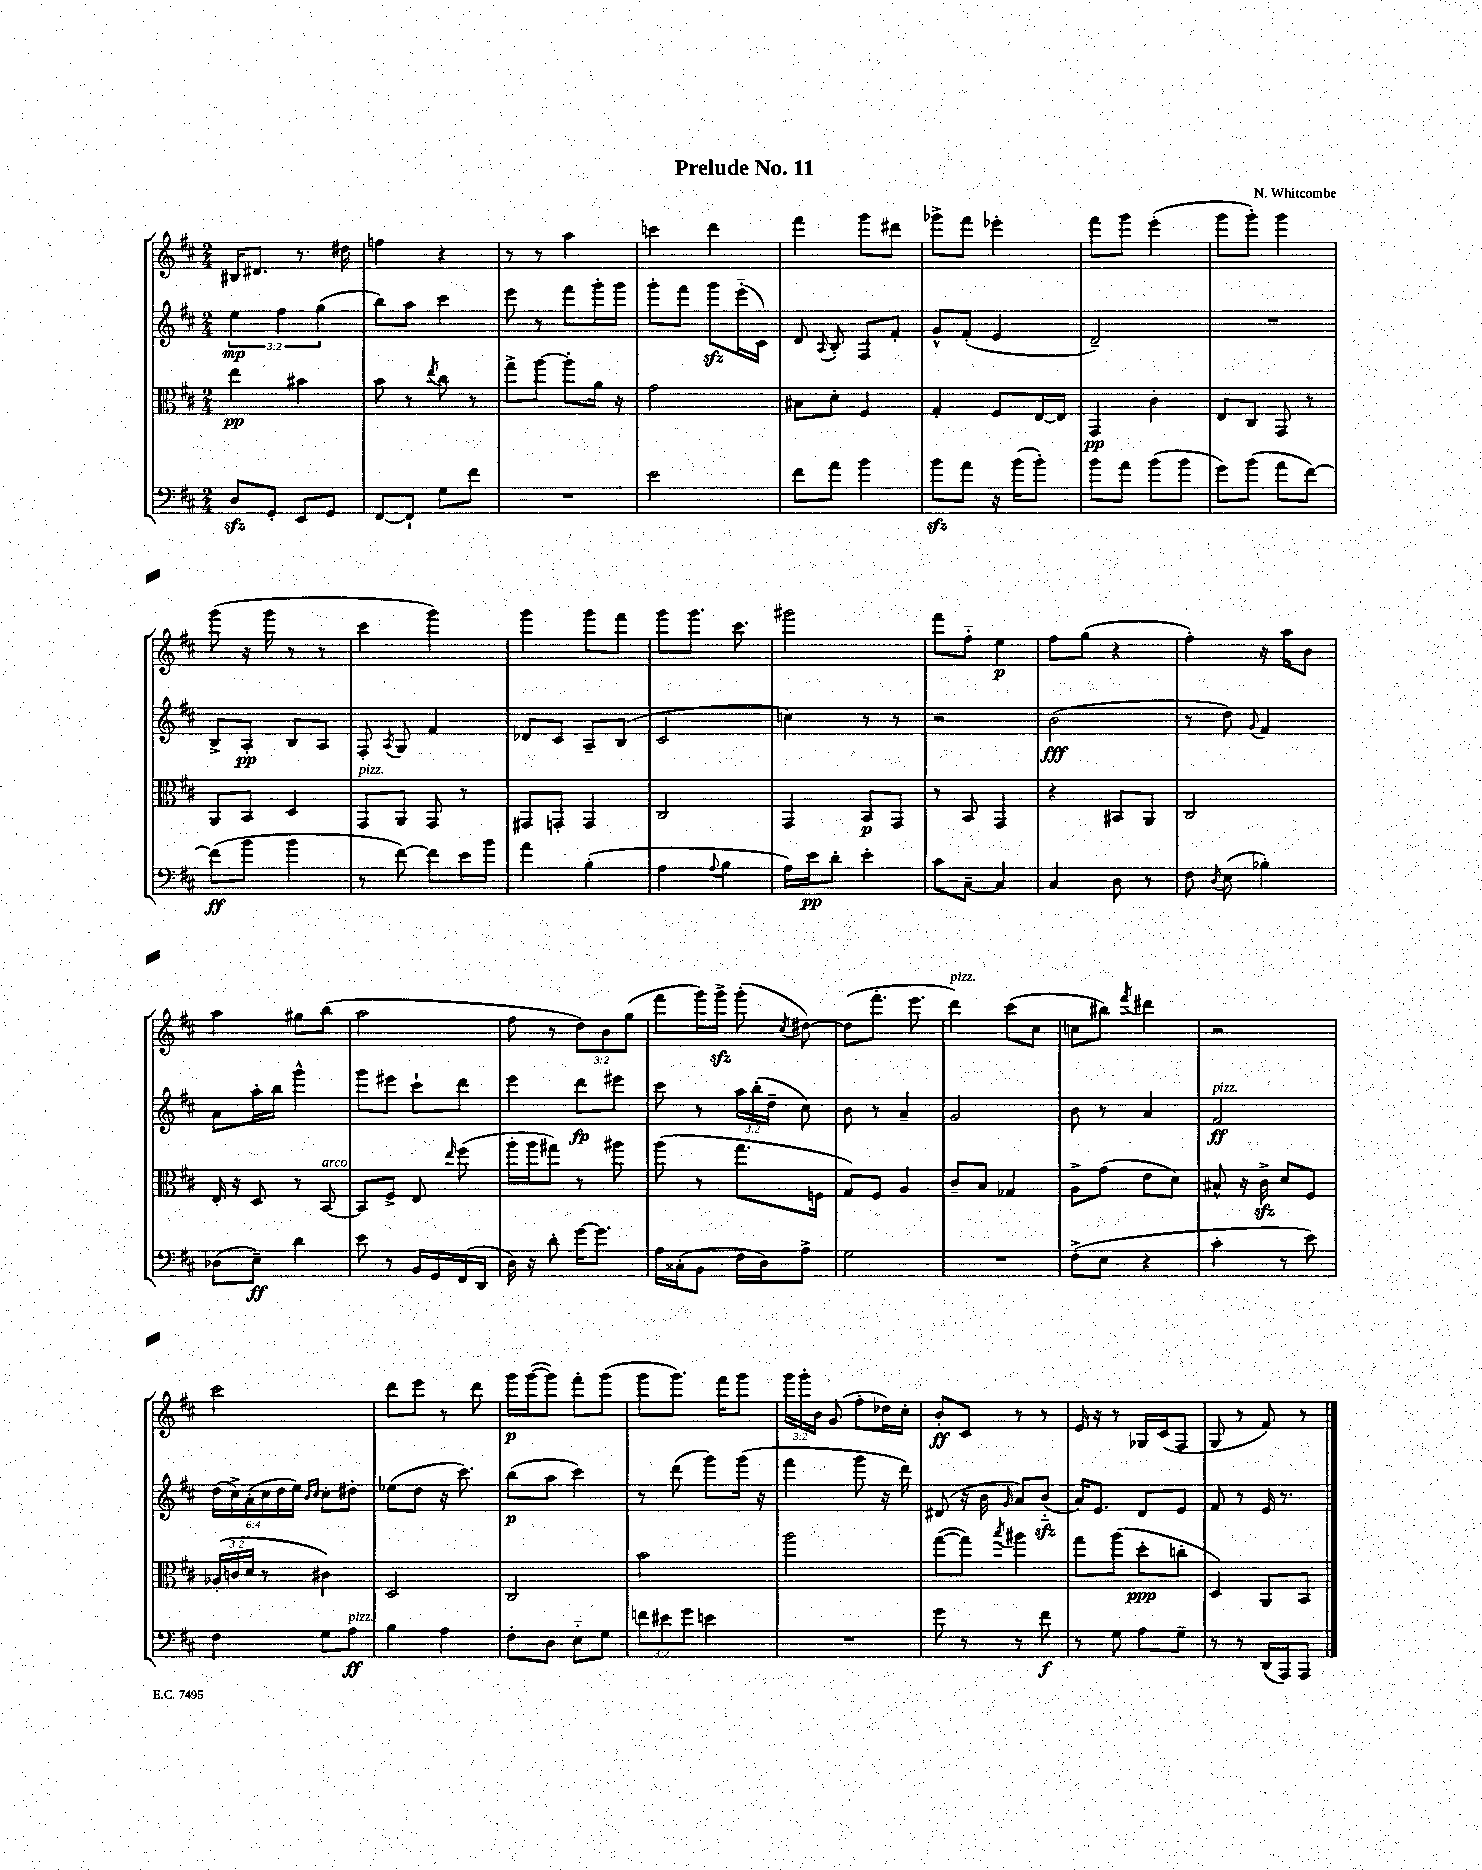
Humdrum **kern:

**kern	**dynam	**kern	**dynam	**kern	**dynam	**kern	**dynam
*part4	*part4	*part3	*part3	*part2	*part2	*part1	*part1
*staff4	*staff4	*staff3	*staff3	*staff2	*staff2	*staff1	*staff1
*clefF4	*	*clefC3	*	*clefG2	*	*clefG2	*
*k[f#c#]	*	*k[f#c#]	*	*k[f#c#]	*	*k[f#c#]	*
*M2/4	*	*M2/4	*	*M2/4	*	*M2/4	*
=1	=1	=1	=1	=1	=1	=1	=1
8Dzz/L	.	4ee\	pp	6ee\	mp	16B#X/KL	.
.	.	.	.	.	.	8.d#X/J	.
8GG'/J	.	.	.	.	.	.	.
.	.	.	.	6ff#\	.	.	.
8EE/L	.	4b#X\	.	.	.	8.r	.
.	.	.	.	(6gg\	.	.	.
8GG/J	.	.	.	.	.	.	.
.	.	.	.	.	.	16dd#X\	.
=2	=2	=2	=2	=2	=2	=2	=2
[8FF#/L	.	8b\	.	8bb\L)	.	4ffn\	.
8FF#`/J]	.	8r	.	8aa\J	.	.	.
.	.	8qee/	.	.	.	.	.
8G\L	.	8cc#\	.	4ccc#\	.	4r	.
8f#\J	.	8r	.	.	.	.	.
=3	=3	=3	=3	=3	=3	=3	=3
2r	.	8gg^\L	.	8eee\	.	8r	.
.	.	[8aa\J	.	8r	.	8r	.
.	.	8aa'\L]	.	8fff#\L	.	4aa\	.
.	.	16a\Jk	.	16ggg'\L	.	.	.
.	.	16r	.	16ggg\JJ	.	.	.
=4	=4	=4	=4	=4	=4	=4	=4
2e\	.	2g\	.	8ggg'\L	.	4cccn\	.
.	.	.	.	8fff#\J	.	.	.
.	.	.	.	8gggzz\L	.	4ddd\	.
.	.	.	.	(16eee\L	.	.	.
.	.	.	.	16c#\JJ)	.	.	.
=5	=5	=5	=5	=5	=5	=5	=5
8f#\L	.	8B#X\L	.	8d/	.	4fff#\	.
.	.	.	.	8qqA/	.	.	.
8a\J	.	8d'\J	.	8B'/	.	.	.
4b\	.	4F#/	.	8F#/L	.	8ggg\L	.
.	.	.	.	8f#'/J	.	8ddd#X\J	.
=6	=6	=6	=6	=6	=6	=6	=6
8bzz\L	.	4G'/	.	8g^^/L	.	8ggg-X^\L	.
8a\J	.	.	.	(8f#'/J	.	8fff#\J	.
16r	.	8F#/L	.	4e/	.	4eee-X'\	.
(16b\KL	.	.	.	.	.	.	.
8b'\J)	.	[16E/L	.	.	.	.	.
.	.	16E/JJ]	.	.	.	.	.
=7	=7	=7	=7	=7	=7	=7	=7
8b\L	.	4GG/	pp	2d~/)	.	8fff#\L	.
8a\J	.	.	.	.	.	8ggg\J	.
(8b\L	.	4c#'\	.	.	.	(4eee'\	.
8b\J	.	.	.	.	.	.	.
=8	=8	=8	=8	=8	=8	=8	=8
8g\L)	.	8E/L	.	2r	.	8ggg\L	.
(8b\J	.	8C#/J	.	.	.	8ggg'\J)	.
8a\L	.	8GG/	.	.	.	4ggg\	.
[8f#\J)	.	8r	.	.	.	.	.
!!LO:LB:g=z
=9	=9	=9	=9	=9	=9	=9	=9
(8f#\L]	ff	8AA/L	.	8B^/L	.	(8ggg\	.
8b\J	.	8BB/J	.	8A'/J	pp	16r	.
.	.	.	.	.	.	16ggg\	.
4b\	.	4D/	.	8B/L	.	8r	.
.	.	.	.	8A/J	.	8r	.
=10	=10	=10	=10	=10	=10	=10	=10
!	!	!LO:TX:a:i:t=pizz.	!	!	!	!	!
8r	.	8GG/L	.	8F#'/	.	4ccc#\	.
.	.	.	.	8qA/	.	.	.
[8f#\)	.	8AA/J	.	8G/	.	.	.
8f#\L]	.	8GG/	.	4f#/	.	4ggg\)	.
16e\L	.	8r	.	.	.	.	.
16b\JJ	.	.	.	.	.	.	.
=11	=11	=11	=11	=11	=11	=11	=11
4a\	.	8GG#X/L	.	8d-X/L	.	4ggg\	.
.	.	8GGn'/J	.	8c#/J	.	.	.
(4B'\	.	4GG/	.	8A~/L	.	8ggg\L	.
.	.	.	.	(8B/J	.	8fff#\J	.
=12	=12	=12	=12	=12	=12	=12	=12
4A\	.	2C#/	.	2c#/	.	8ggg\L	.
.	.	.	.	.	.	8.ggg\J	.
8qqA/	.	.	.	.	.	.	.
4B\	.	.	.	.	.	.	.
.	.	.	.	.	.	8.ccc#\	.
=13	=13	=13	=13	=13	=13	=13	=13
16A\LL)	.	4GG/	.	4ccn\)	.	2ggg#X\	.
16e\J	pp	.	.	.	.	.	.
8d'\J	.	.	.	.	.	.	.
4e'\	.	8BB/L	p	8r	.	.	.
.	.	8GG/J	.	8r	.	.	.
=14	=14	=14	=14	=14	=14	=14	=14
8c#\L	.	8r	.	2r	.	8fff#\L	.
[8C#~\J	.	8BB/	.	.	.	8ff#\J	.
4C#/]	.	4GG/	.	.	.	4ee\	p
=15	=15	=15	=15	=15	=15	=15	=15
4C#/	.	4r	.	(2b\	fff	8ff#\L	.
.	.	.	.	.	.	(8gg\J	.
8D\	.	8BB#X/L	.	.	.	4r	.
8r	.	8AA/J	.	.	.	.	.
=16	=16	=16	=16	=16	=16	=16	=16
8F#\	.	2C#/	.	8r	.	4ff#'\)	.
8qD/	.	.	.	.	.	.	.
(8E\	.	.	.	8dd\)	.	.	.
.	.	.	.	8qqg/	.	.	.
4B-X'\)	.	.	.	4f#/	.	16r	.
.	.	.	.	.	.	16aa\KL	.
.	.	.	.	.	.	8b\J	.
!!LO:LB:g=z
=17	=17	=17	=17	=17	=17	=17	=17
(8D-X\L	.	16E'/	.	8a\L	.	4aa\	.
.	.	16r	.	.	.	.	.
8E~\J)	ff	8D/	.	16aa'\L	.	.	.
.	.	.	.	16bb\JJ	.	.	.
4d\	.	8r	.	4ggg^^\	.	8gg#X\L	.
!	!	!LO:TX:a:i:t=arco	!	!	!	!	!
.	.	[8BB/	.	.	.	(8bb\J	.
=18	=18	=18	=18	=18	=18	=18	=18
8e\	.	8BB/L]	.	8ggg\L	.	2aa\	.
8r	.	8F#^/J	.	8eee#X\J	.	.	.
16BB/LL	.	8E/	.	8ccc#`\L	.	.	.
16GG/	.	.	.	.	.	.	.
.	.	16qqee/	.	.	.	.	.
(16FF#/	.	(8ff#\	.	8ddd\J	.	.	.
16DD/JJ	.	.	.	.	.	.	.
=19	=19	=19	=19	=19	=19	=19	=19
16D\)	.	16aa'\LL	.	4eee\	.	8ff#\	.
16r	.	16aa\J	.	.	.	.	.
8d'\	.	8gg#X\J)	.	.	.	8r	.
[16g\KL	.	8r	.	8ddd\L	fp	12dd\L)	.
8.g\J]	.	.	.	.	.	.	.
.	.	.	.	.	.	12b\	.
.	.	8aa#X\	.	8eee#X\J	.	.	.
.	.	.	.	.	.	(12gg\J	.
=20	=20	=20	=20	=20	=20	=20	=20
16A\LL	.	(8aa\	.	8ccc#\	.	8fff#\L	.
(16C##X'\J	.	.	.	.	.	.	.
8BB\J	.	8r	.	8r	.	16ggg\L)	.
.	.	.	.	.	.	16gggzz^\JJ	.
16F#\LL	.	8.gg\L	.	24aa\LL	.	(8ggg'\	.
.	.	.	.	(24bb'\	.	.	.
16D\J)	.	.	.	.	.	.	.
.	.	.	.	24dd~\JJ	.	.	.
.	.	.	.	.	.	8qcc#/	.
8A^\J	.	.	.	8cc#\)	.	[8dd#X\)	.
.	.	16Fn\Jk	.	.	.	.	.
=21	=21	=21	=21	=21	=21	=21	=21
2G\	.	8G/L)	.	8b\	.	(8dd#\L]	.
.	.	8F#/J	.	8r	.	8.fff#'\J	.
.	.	4A/	.	4a~/	.	.	.
.	.	.	.	.	.	8.eee\	.
=22	=22	=22	=22	=22	=22	=22	=22
!	!	!	!	!	!	!LO:TX:a:i:t=pizz.	!
2r	.	8c#~/L	.	2g/	.	4ddd\)	.
.	.	8B/J	.	.	.	.	.
.	.	4G-X/	.	.	.	(8ccc#\L	.
.	.	.	.	.	.	8cc#\J	.
=23	=23	=23	=23	=23	=23	=23	=23
(8F#^\L	.	8A^\L	.	8b\	.	8ccn\L	.
8E\J	.	(8g\J	.	8r	.	8bb#X\J)	.
.	.	.	.	.	.	8qfff#/	.
4r	.	8e\L	.	4a/	.	4ddd#X\	.
.	.	8d\J)	.	.	.	.	.
=24	=24	=24	=24	=24	=24	=24	=24
!	!	!	!	!LO:TX:a:i:t=pizz.	!	!	!
4c#'\	.	8B#X^^/	.	2f#/	ff	2r	.
.	.	16r	.	.	.	.	.
.	.	16c#zz^\	.	.	.	.	.
8r	.	8d/L	.	.	.	.	.
8e\)	.	8F#/J	.	.	.	.	.
!!LO:LB:g=z
=25	=25	=25	=25	=25	=25	=25	=25
4F#\	.	(24A-X'/LL	.	(24dd\LL	.	2ccc#\	.
.	.	24cn/	.	24cc#^\)	.	.	.
.	.	24d/JJ	.	(24a'\	.	.	.
.	.	8r	.	24cc#\	.	.	.
.	.	.	.	24dd\	.	.	.
.	.	.	.	24ee\JJ)	.	.	.
.	.	.	.	16qqb/LL	.	.	.
.	.	.	.	16qqcc#/JJ	.	.	.
8G\L	.	4c#X\)	.	8cc#'\L	.	.	.
!LO:TX:a:i:t=pizz.	!	!	!	!	!	!	!
8A\J	ff	.	.	8dd#X'\J	.	.	.
=26	=26	=26	=26	=26	=26	=26	=26
4B\	.	2D/	.	(8ee-X\L	.	8ddd\L	.
.	.	.	.	8dd\J	.	8eee\J	.
4A\	.	.	.	16r	.	8r	.
.	.	.	.	8.ccc#\)	.	.	.
.	.	.	.	.	.	8ddd\	.
=27	=27	=27	=27	=27	=27	=27	=27
8F#'\L	.	2C#/	.	(8bb\L	p	16ggg\LL	p
.	.	.	.	.	.	([16ggg\J	.
8D\J	.	.	.	8aa\J	.	8ggg\J])	.
8E\L	.	.	.	4ccc#\)	.	8fff#'\L	.
8G\J	.	.	.	.	.	(8ggg\J	.
=28	=28	=28	=28	=28	=28	=28	=28
12fn\L	.	2b\	.	8r	.	8ggg\L	.
12e#X\	.	.	.	.	.	.	.
.	.	.	.	(8ddd\	.	8.ggg\J)	.
12g\J	.	.	.	.	.	.	.
4en\	.	.	.	8ggg\L)	.	.	.
.	.	.	.	.	.	16fff#\KL	.
.	.	.	.	(16ggg\Jk	.	8ggg\J	.
.	.	.	.	16r	.	.	.
=29	=29	=29	=29	=29	=29	=29	=29
2r	.	2aa\	.	4fff#\	.	24ggg\LL	.
.	.	.	.	.	.	24ggg'\	.
.	.	.	.	.	.	24b\JJ	.
.	.	.	.	.	.	(8g/	.
.	.	.	.	8ggg\	.	8ff#'\L	.
.	.	.	.	16r	.	16dd-X\L)	.
.	.	.	.	16ddd\)	.	16cc#'\JJ	.
=30	=30	=30	=30	=30	=30	=30	=30
8g\	.	([8gg\L	.	(8d#X/	.	8b'/L	ff
8r	.	8gg\J])	.	16r	.	8c#/J	.
.	.	.	.	16b\	.	.	.
.	.	8qbb/	.	16qqg/	.	.	.
8r	.	4aa#X\	.	8a/L)	.	8r	.
8f#\	f	.	.	(8bzz/J	.	8r	.
=31	=31	=31	=31	=31	=31	=31	=31
8r	.	8gg\L	.	16a/KL)	.	16e/	.
.	.	.	.	8.e/J	.	16r	.
8G\	.	(8aa\J	.	.	.	8r	.
8A\L	.	8dd'\L	ppp	8d/L	.	16G-X/LL	.
.	.	.	.	.	.	(16c#/J	.
8G~\J	.	8ccn'\J	.	8e/J	.	8F#/J	.
=32	=32	=32	=32	=32	=32	=32	=32
8r	.	4D/)	.	8f#/	.	8G/	.
8r	.	.	.	8r	.	8r	.
(16DD/LL	.	8AA/L	.	16e/	.	8f#/)	.
16AAA/J)	.	.	.	8.r	.	.	.
8AAA/J	.	8BB/J	.	.	.	8r	.
==	==	==	==	==	==	==	==
*-	*-	*-	*-	*-	*-	*-	*-
